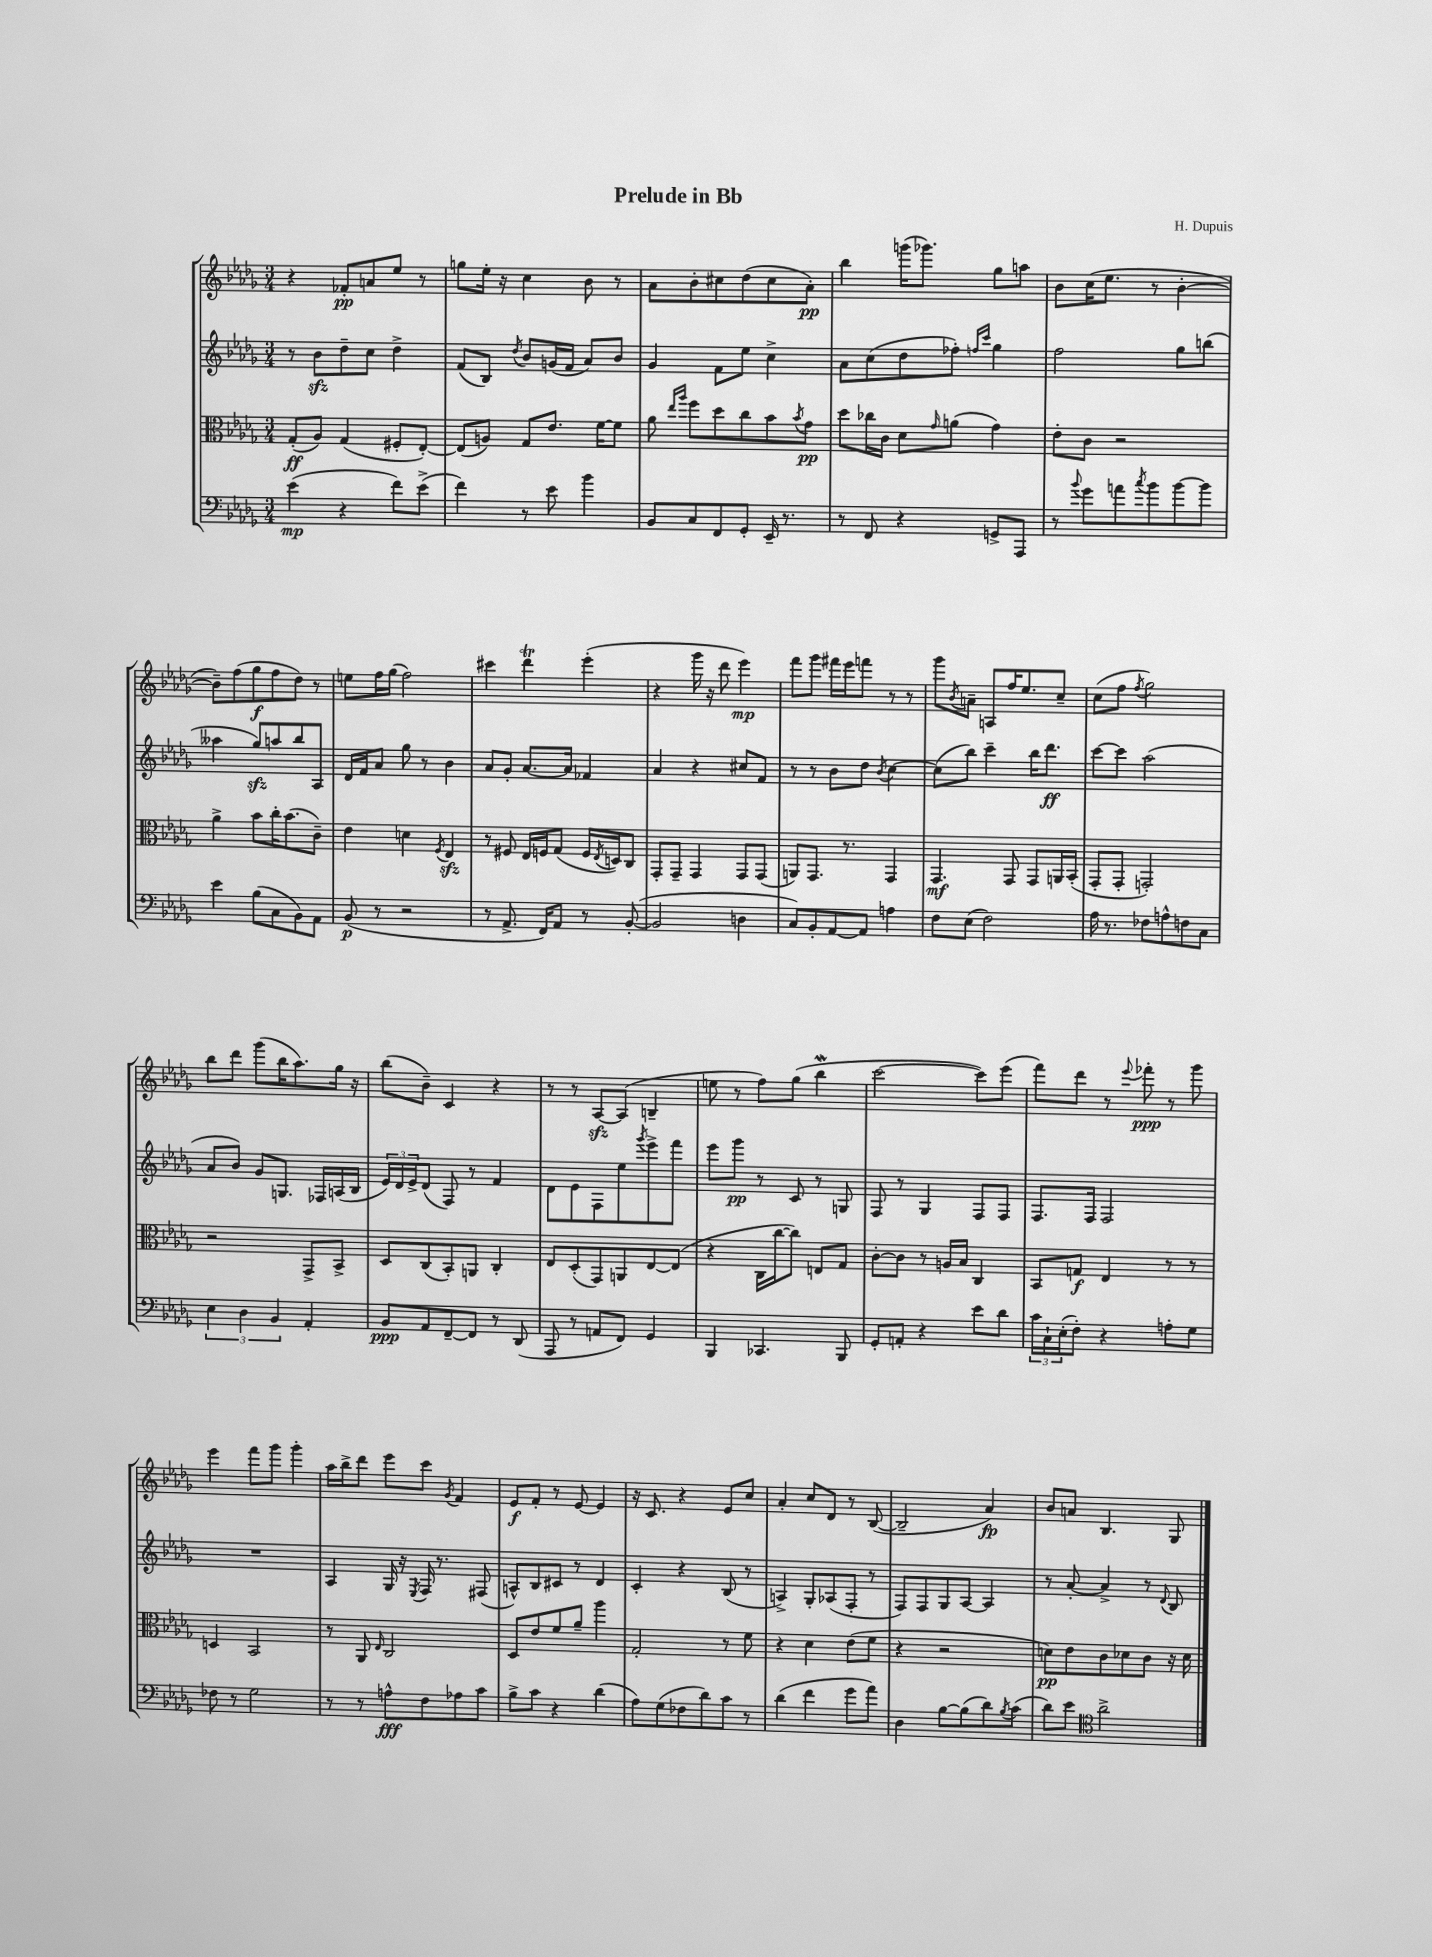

**kern	**dynam	**kern	**dynam	**kern	**dynam	**kern	**dynam
*part4	*part4	*part3	*part3	*part2	*part2	*part1	*part1
*staff4	*staff4	*staff3	*staff3	*staff2	*staff2	*staff1	*staff1
*clefF4	*	*clefC3	*	*clefG2	*	*clefG2	*
*k[b-e-a-d-g-]	*	*k[b-e-a-d-g-]	*	*k[b-e-a-d-g-]	*	*k[b-e-a-d-g-]	*
*M3/4	*	*M3/4	*	*M3/4	*	*M3/4	*
=1	=1	=1	=1	=1	=1	=1	=1
(4e-\	mp	(8G-'/L	ff	8r	.	4r	.
.	.	8A-/J)	.	8b-zz\L	.	.	.
4r	.	(4G-/	.	8dd-~\	.	8f-X'/L	pp
.	.	.	.	8cc\J	.	8an/	.
8f\L)	.	8F#X'/L	.	4dd-^\	.	8ee-/J	.
(8e-^\J	.	[8E-'/J)	.	.	.	8r	.
=2	=2	=2	=2	=2	=2	=2	=2
4f\)	.	(8E-/L]	.	(8f/L	.	8ggn\L	.
.	.	8An/J)	.	8B-/J)	.	16ee-'\Jk	.
.	.	.	.	.	.	16r	.
.	.	.	.	8qdd-/	.	.	.
8r	.	8G-/L	.	8b-/L	.	4cc\	.
8e-\	.	8.e-/J	.	(16gn/L	.	.	.
.	.	.	.	16f/JJ	.	.	.
4b-\	.	.	.	8a-/L)	.	8b-\	.
.	.	[16f\KL	.	.	.	.	.
.	.	8f\J]	.	8b-/J	.	8r	.
=3	=3	=3	=3	=3	=3	=3	=3
8BB-/L	.	8a-\	.	4g-/	.	8a-\L	.
.	.	16qqee-/LL	.	.	.	.	.
.	.	16qqaa-/JJ	.	.	.	.	.
8C/	.	8ff\L	.	.	.	8b-'\	.
8FF/	.	8dd-\	.	8f\L	.	8cc#X\	.
8GG-'/J	.	8cc\	.	8ee-\J	.	(8dd-\	.
16EE-~/	.	8b-\	.	4cc^\	.	8cc#\	.
8.r	.	.	.	.	.	.	.
.	.	8qb-/	.	.	.	.	.
.	.	8g-\J	pp	.	.	8a-'\J)	pp
=4	=4	=4	=4	=4	=4	=4	=4
8r	.	8dd-\L	.	8a-\L	.	4bb-\	.
8FF/	.	16cc-X\L	.	(8cc\	.	.	.
.	.	16c\JJ	.	.	.	.	.
4r	.	8d-\L	.	8dd-\	.	(16gggn\KL	.
.	.	.	.	.	.	8.ggg-X\J)	.
.	.	16qqg-/	.	.	.	.	.
.	.	(8an\J	.	8ff-X'\J)	.	.	.
.	.	.	.	16qqffn/LL	.	.	.
.	.	.	.	16qqccc/JJ	.	.	.
8GGn^/L	.	4g-\)	.	4gg-\	.	8gg-\L	.
8AAA-/J	.	.	.	.	.	8aan\J	.
=5	=5	=5	=5	=5	=5	=5	=5
8r	.	8e-'\L	.	2ff\	.	8b-\L	.
8qqb-/	.	.	.	.	.	.	.
8g-\L	.	8c\J	.	.	.	(16cc\K	.
.	.	.	.	.	.	8.ee-\J	.
8an\	.	2r	.	.	.	.	.
8qcc/	.	.	.	.	.	.	.
8b-\	.	.	.	.	.	8r	.
[8b-\	.	.	.	8gg-\L	.	[4b-'\	.
8b-\J]	.	.	.	(8bbn\J	.	.	.
!!LO:LB:g=z
=6	=6	=6	=6	=6	=6	=6	=6
4e-\	.	4a-^\	.	4aa--X\	.	8b-~\L])	.
.	.	.	.	.	.	(8ff\	.
(8B-\L	.	8b-\L	.	8gg-zz/L)	.	8gg-\	f
8C\	.	16cc'\K	.	8aan/	.	8ff\	.
.	.	(8.b-\	.	.	.	.	.
8BB-\)	.	.	.	8bb-/	.	8dd-\J)	.
8AA-\J	.	8c~\J)	.	8A-/J	.	8r	.
=7	=7	=7	=7	=7	=7	=7	=7
(8BB-/	p	4e-\	.	16d-/LL	.	8een\L	.
.	.	.	.	16f/J	.	.	.
8r	.	.	.	8a-/J	.	16ff\L	.
.	.	.	.	.	.	(16gg-\JJ	.
2r	.	4dn\	.	8gg-\	.	2ff\)	.
.	.	.	.	8r	.	.	.
.	.	8qF/	.	.	.	.	.
.	.	4E-zz/	.	4b-\	.	.	.
=8	=8	=8	=8	=8	=8	=8	=8
8r	.	8r	.	8a-/L	.	4ccc#X\	.
8.AA-^/	.	8F#X/	.	8g-'/J	.	.	.
.	.	16E-/LL	.	[8.a-/L	.	4ddd-T\	.
16FF/KL)	.	16Fn/J	.	.	.	.	.
8AA-/J	.	(8G-/J	.	.	.	.	.
.	.	.	.	16a-/Jk]	.	.	.
8r	.	16F/LL	.	4f-X/	.	(4eee-'\	.
.	.	8qE-/	.	.	.	.	.
.	.	16Dn/J)	.	.	.	.	.
([8BB-'/	.	8C/J	.	.	.	.	.
=9	=9	=9	=9	=9	=9	=9	=9
2BB-/]	.	8GG-'/L	.	4a-/	.	4r	.
.	.	8GG-~/J	.	.	.	.	.
.	.	4GG-/	.	4r	.	16ggg-\	.
.	.	.	.	.	.	16r	.
.	.	.	.	.	.	8ddd-\	.
4Dn\	.	8GG-/L	.	8cc#X/L	.	4eee-\)	mp
.	.	(8GG-/J	.	8f/J	.	.	.
=10	=10	=10	=10	=10	=10	=10	=10
8C/L)	.	8AAn/L)	.	8r	.	8fff\L	.
8BB-'/	.	8.GG-/J	.	8r	.	8ggg-\J	.
[8AA-/	.	.	.	8b-\L	.	16fff#X\LL	.
.	.	8.r	.	.	.	16eee-\J	.
8AA-/J]	.	.	.	8dd-\J	.	8fffn\J	.
.	.	.	.	8qb-/	.	.	.
4An\	.	4GG-/	.	[4cc\	.	8r	.
.	.	.	.	.	.	8r	.
=11	=11	=11	=11	=11	=11	=11	=11
8F\L	.	4.GG-/	mf	(8cc\L]	.	8ggg-\L	.
.	.	.	.	.	.	8qb-/	.
(8E-\J	.	.	.	8bb-\J)	.	8an~\J	.
2F\)	.	.	.	4ccc~\	.	8An/L	.
.	.	8GG-/	.	.	.	16ff/K	.
.	.	.	.	.	.	8.ee-/	.
.	.	8GG-/L	.	16bb-\KL	.	.	.
.	.	.	.	8.ddd-\J	ff	.	.
.	.	16AAn/L	.	.	.	8cc~/J	.
.	.	(16BB-'/JJ	.	.	.	.	.
=12	=12	=12	=12	=12	=12	=12	=12
16A-\	.	8GG-'/L	.	[8ccc\L	.	(8cc\L	.
8.r	.	.	.	.	.	.	.
.	.	8GG-'/J	.	8ccc\J]	.	8ff\J	.
.	.	.	.	.	.	8qff/	.
8F-X\L	.	2GGn'/)	.	(2aa-\	.	2gg-\)	.
8An^^\	.	.	.	.	.	.	.
8Fn\	.	.	.	.	.	.	.
8C\J	.	.	.	.	.	.	.
!!LO:LB:g=z
=13	=13	=13	=13	=13	=13	=13	=13
6E-\	.	2r	.	8a-/L	.	8bb-\L	.
.	.	.	.	8b-/J)	.	8ddd-\J	.
6D-\	.	.	.	.	.	.	.
.	.	.	.	8g-/L	.	(8ggg-\L	.
6BB-/	.	.	.	.	.	.	.
.	.	.	.	8.Gn/J	.	16bb-\K	.
.	.	.	.	.	.	8.aa-\)	.
4AA-'/	.	8GG-^/L	.	.	.	.	.
.	.	.	.	16F-X/LL	.	.	.
.	.	8BB-^/J	.	(16An/	.	16gg-\Jk	.
.	.	.	.	16B-/JJ	.	16r	.
=14	=14	=14	=14	=14	=14	=14	=14
8BB-/L	ppp	8D-/L	.	24e-/LL)	.	(8bb-\L	.
.	.	.	.	24d-/	.	.	.
.	.	.	.	24e-^/J	.	.	.
8AA-/	.	(8C/	.	(8d-/J	.	8b-~\J)	.
[8FF~/	.	8BB-'/)	.	8F/)	.	4c/	.
8FF/J]	.	8AAn/J	.	8r	.	.	.
8r	.	4C'/	.	4f/	.	4r	.
(8DD-/	.	.	.	.	.	.	.
=15	=15	=15	=15	=15	=15	=15	=15
8AAA-/	.	8E-/L	.	8d-\L	.	8r	.
8r	.	(8D-'/	.	8e-\	.	8r	.
8AAn/L	.	8GG-/)	.	8F\	.	[8A-zz/L	.
8FF/J)	.	8AAn/	.	8ee-\	.	(8A-/J]	.
.	.	.	.	8qggg-/	.	.	.
4GG-/	.	[8E-/	.	8eee-^\	.	4Bn~/	.
.	.	(8E-/J]	.	8fff\J	.	.	.
=16	=16	=16	=16	=16	=16	=16	=16
4BBB-/	.	4r	.	8eee-\L	.	8een\	.
.	.	.	.	8ggg-\J	pp	8r	.
4.CC-X/	.	16C\LL	.	8r	.	8ff\L)	.
.	.	[16cc\J	.	.	.	.	.
.	.	8cc\J])	.	8c/	.	(8gg-\J	.
.	.	8En/L	.	8r	.	4bb-W\	.
8BBB-/	.	8G-/J	.	8Gn/	.	.	.
=17	=17	=17	=17	=17	=17	=17	=17
8GG-'/L	.	[8c'\L	.	8F/	.	[2ccc\	.
8AAn'/J	.	8c\J]	.	8r	.	.	.
4r	.	8r	.	4G-/	.	.	.
.	.	16An/LL	.	.	.	.	.
.	.	16B-/JJ	.	.	.	.	.
8e-\L	.	4C/	.	8F/L	.	8ccc\L])	.
8d-\J	.	.	.	8F/J	.	(8eee-\J	.
=18	=18	=18	=18	=18	=18	=18	=18
24c\LL	.	8BB-/L	.	8.F/L	.	8fff\L)	.
24C`\	.	.	.	.	.	.	.
(24E-'\J	.	.	.	.	.	.	.
8F'\J)	.	8Gn/J	f	.	.	8ddd-\J	.
.	.	.	.	16F/Jk	.	.	.
4r	.	4E-/	.	2F/	.	8r	.
.	.	.	.	.	.	8qqeee-/	.
.	.	.	.	.	.	8fff-X'\	ppp
8An'\L	.	8r	.	.	.	8r	.
8G-\J	.	8r	.	.	.	8ggg-\	.
!!LO:LB:g=z
=19	=19	=19	=19	=19	=19	=19	=19
8F-X\	.	4Dn/	.	2.r	.	4eee-\	.
8r	.	.	.	.	.	.	.
2G-\	.	2BB-/	.	.	.	8fff\L	.
.	.	.	.	.	.	8ggg-\J	.
.	.	.	.	.	.	4ggg-'\	.
=20	=20	=20	=20	=20	=20	=20	=20
8r	.	8r	.	4A-/	.	16aa-\LL	.
.	.	.	.	.	.	16bb-^\J	.
8r	.	8AA-/	.	.	.	8ddd-\J	.
.	.	16qqE-/	.	.	.	.	.
8An^^\L	fff	2C/	.	16G-/	.	8eee-\L	.
.	.	.	.	16r	.	.	.
.	.	.	.	8qE-/	.	.	.
8F\	.	.	.	16F/	.	8ccc\J	.
.	.	.	.	8.r	.	.	.
.	.	.	.	.	.	8qg-/	.
8A-X\	.	.	.	.	.	4f/	.
8c\J	.	.	.	(8F#X/	.	.	.
=21	=21	=21	=21	=21	=21	=21	=21
8B-^\L	.	8D-/L	.	8An^^/L)	.	8e-/L	f
8c\J	.	8e-/	.	8B-/	.	8f'/J	.
4r	.	8f/	.	8c#X/J	.	8r	.
.	.	8a-~/J	.	8r	.	[8e-/	.
(4d-\	.	4aa-\	.	4d-/	.	4e-/]	.
=22	=22	=22	=22	=22	=22	=22	=22
8A-\L)	.	2G-'/	.	4c'/	.	16r	.
.	.	.	.	.	.	8.c/	.
(8G-\	.	.	.	.	.	.	.
8F-X\	.	.	.	4r	.	4r	.
8d-\)	.	.	.	.	.	.	.
8c\J	.	8r	.	(8B-/	.	8e-/L	.
8r	.	8f\	.	8r	.	8cc/J	.
=23	=23	=23	=23	=23	=23	=23	=23
(4d-\	.	4r	.	4An^/)	.	4a-'/	.
4f\	.	4d-\	.	8G-'/L	.	8cc/L	.
.	.	.	.	(8A-X/	.	8d-/J	.
8g-\L	.	(8e-\L	.	8F'/J	.	8r	.
8a-\J)	.	8f\J	.	8r	.	([8B-/	.
=24	=24	=24	=24	=24	=24	=24	=24
4D-\	.	4r	.	8F/L)	.	2B-~/]	.
.	.	.	.	8F/	.	.	.
[8B-\L	.	2r	.	8G-/	.	.	.
(8B-\]	.	.	.	[8A-/J	.	.	.
8d-\)	.	.	.	4A-/]	.	4a-/)	fp
8qB-/	.	.	.	.	.	.	.
(8c\J	.	.	.	.	.	.	.
=25	=25	=25	=25	=25	=25	=25	=25
8d-\L)	.	8dn\L)	pp	8r	.	8b-/L	.
8e-\J	.	8e-\	.	[8a-'/	.	8an/J	.
*clefC4	*	*	*	*	*	*	*
2a-^\	.	8c\	.	4a-^/]	.	4.B-/	.
.	.	8d-X\	.	.	.	.	.
.	.	8c\J	.	8r	.	.	.
.	.	.	.	8qqd-/	.	.	.
.	.	16r	.	8B-/	.	8G-/	.
.	.	16d-\	.	.	.	.	.
==	==	==	==	==	==	==	==
*-	*-	*-	*-	*-	*-	*-	*-
